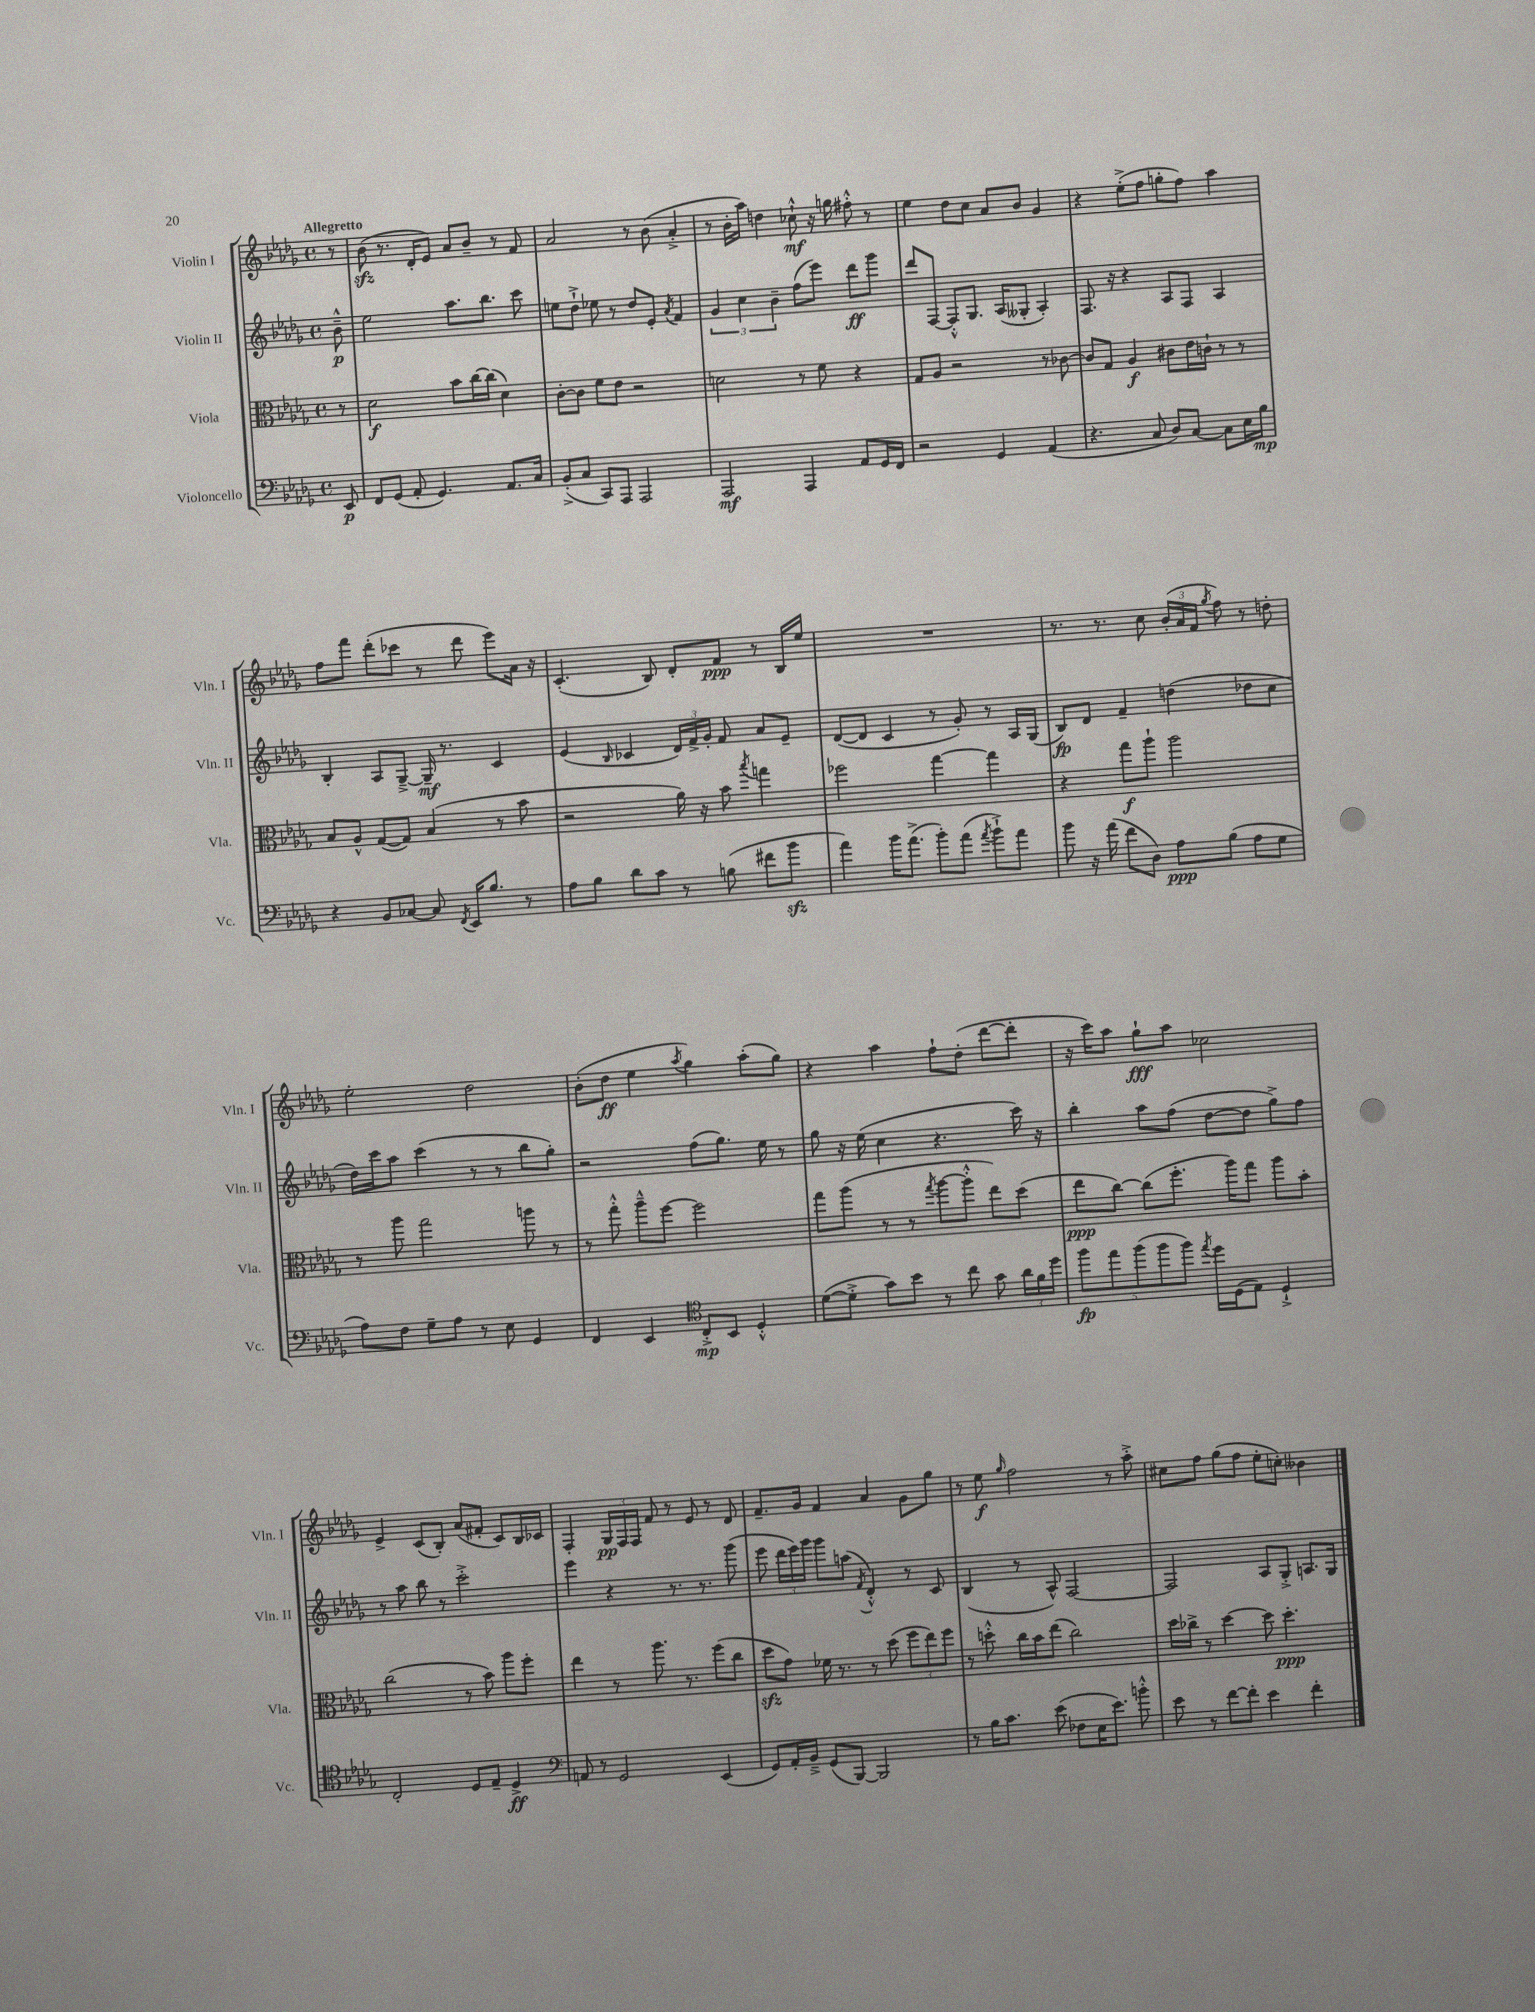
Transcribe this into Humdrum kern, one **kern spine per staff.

**kern	**dynam	**kern	**dynam	**kern	**dynam	**kern	**dynam
*part4	*part4	*part3	*part3	*part2	*part2	*part1	*part1
*staff4	*staff4	*staff3	*staff3	*staff2	*staff2	*staff1	*staff1
*I"Violoncello	*	*I"Viola	*	*I"Violin II	*	*I"Violin I	*
*I'Vc.	*	*I'Vla.	*	*I'Vln. II	*	*I'Vln. I	*
*clefF4	*	*clefC3	*	*clefG2	*	*clefG2	*
*k[b-e-a-d-g-]	*	*k[b-e-a-d-g-]	*	*k[b-e-a-d-g-]	*	*k[b-e-a-d-g-]	*
*M4/4	*	*M4/4	*	*M4/4	*	*M4/4	*
*met(c)	*	*met(c)	*	*met(c)	*	*met(c)	*
=	=	=	=	=	=	=	=
!	!	!	!	!	!	!LO:TX:a:B:t=Allegretto	!
8EE-/	p	8r	.	8b-~^^\	p	8r	.
=1	=1	=1	=1	=1	=1	=1	=1
8FF/L	.	2d-\	f	2ee-\	.	(8b-zz\	.
(8GG-/J	.	.	.	.	.	8.r	.
8AA-'/	.	.	.	.	.	.	.
.	.	.	.	.	.	16d-'/KL	.
4.GG-/)	.	.	.	.	.	8e-/J)	.
.	.	8b-\L	.	8.aa-\L	.	8a-/L	.
.	.	[16cc\L	.	.	.	8b-~/J	.
.	.	(16cc\JJ]	.	8.bb-\J	.	.	.
8.AA-/L	.	4d-\)	.	.	.	8r	.
.	.	.	.	8ccc\	.	8f/	.
16C/Jk	.	.	.	.	.	.	.
=2	=2	=2	=2	=2	=2	=2	=2
(8BB-'^/L	.	[8c'\L	.	8een\L	.	2a-/	.
8C/J	.	8c\J]	.	8dd-`^\J	.	.	.
8CC/L)	.	8f\L	.	8ee-X\	.	.	.
8AAA-/J	.	8e-\J	.	8r	.	.	.
2AAA-/	.	2r	.	8dd-/L	.	8r	.
.	.	.	.	8e-'/J	.	(8b-\	.
.	.	.	.	8qa-/	.	.	.
.	.	.	.	4f/	.	4a-'^/	.
=3	=3	=3	=3	=3	=3	=3	=3
2AAA-/	mf	2dn\	.	6g-/	.	8r	.
.	.	.	.	.	.	16b-'\LL	.
.	.	.	.	6cc\	.	.	.
.	.	.	.	.	.	16aa-\JJ)	.
.	.	.	.	.	.	4ddn\	.
.	.	.	.	6b-~\	.	.	.
4AAA-/	.	8r	.	(8ff\L	.	8cc-X`^^\	mf
.	.	8f\	.	8eee-\J)	.	16r	.
.	.	.	.	.	.	16ggn\	.
8AA-/L	.	4r	.	8ddd-\L	ff	8ff#X'^^\	.
16GG-/L	.	.	.	8ggg-\J	.	8r	.
16FF/JJ	.	.	.	.	.	.	.
=4	=4	=4	=4	=4	=4	=4	=4
2r	.	8G-/L	.	8ddd-/L	.	4ee-\	.
.	.	8A-/J	.	[8F/J	.	.	.
.	.	2r	.	8F'^^/L]	.	8dd-\L	.
.	.	.	.	8.G-/J	.	8cc\J	.
4GG-/	.	.	.	.	.	8a-/L	.
.	.	.	.	(16A-/KL	.	.	.
.	.	.	.	8G--X'/J	.	8b-/J	.
(4AA-/	.	8r	.	4A-'/)	.	4g-/	.
.	.	[8c-X\	.	.	.	.	.
=5	=5	=5	=5	=5	=5	=5	=5
4.r	.	8c-/L]	.	8.F/	.	4r	.
.	.	8G-/J	.	.	.	.	.
.	.	.	.	16r	.	.	.
.	.	4A-/	f	4r	.	(8ee-'^\L	.
8C/	.	.	.	.	.	8ff\J	.
8D-/L)	.	8c#X\L	.	8A-/L	.	8ggn'\L	.
[8C/J	.	16e-\L	.	8F/J	.	8ff\J)	.
.	.	16cn`\JJ	.	.	.	.	.
8C\L]	.	8r	.	4A-/	.	4aa-\	.
16E-\L	.	8r	.	.	.	.	.
16B-\JJ	mp	.	.	.	.	.	.
!!LO:LB:g=z
=6	=6	=6	=6	=6	=6	=6	=6
4r	.	8B-/L	.	4B-'/	.	8ff\L	.
.	.	8A-^^/J	.	.	.	8fff\J	.
8BB-/L	.	([8G-/L	.	8A-/L	.	(8ddd-'\L	.
[8C-X/J	.	8G-/J])	.	[8G-~^/J	.	8ccc-X\J	.
8C-/]	.	(4B-/	.	16G-~/]	mf	8r	.
.	.	.	.	8.r	.	.	.
8qFF/	.	.	.	.	.	.	.
16EE-/KL	.	.	.	.	.	8ddd-\	.
8.B-/J	.	.	.	.	.	.	.
.	.	8r	.	4c/	.	8eee-\L)	.
8r	.	8b-\	.	.	.	16a-\Jk	.
.	.	.	.	.	.	16r	.
=7	=7	=7	=7	=7	=7	=7	=7
8A-\L	.	2r	.	(4e-/	.	(4.c'/	.
8B-\J	.	.	.	.	.	.	.
.	.	.	.	16qqB-/	.	.	.
8d-\L	.	.	.	4c-X/	.	.	.
8c\J	.	.	.	.	.	8B-/)	.
8r	.	16a-\)	.	24d-/LL)	.	8d-'/L	.
.	.	.	.	24f^/	.	.	.
.	.	16r	.	.	.	.	.
.	.	.	.	24g-'/JJ	.	.	.
(8Bn\	.	8b-\	.	8f/	.	8f/J	ppp
.	.	8qbb-/	.	.	.	.	.
8f#X\L	.	4ggn\	.	8a-/L	.	8r	.
8b-zz\J	.	.	.	8e-~/J	.	16B-/LL	.
.	.	.	.	.	.	16ee-/JJ	.
=8	=8	=8	=8	=8	=8	=8	=8
4a-\)	.	2ff-X\	.	([8d-/L	.	1r	.
.	.	.	.	8d-/J]	.	.	.
16b-\KL	.	.	.	4c/	.	.	.
(8.a-^\J	.	.	.	.	.	.	.
8b-'\L)	.	[4gg-\	.	8r	.	.	.
(8a-\J	.	.	.	8g-'/)	.	.	.
8qa-/	.	.	.	.	.	.	.
8b-`^\L)	.	4gg-\]	.	8r	.	.	.
8a-\J	.	.	.	16A-/LL	.	.	.
.	.	.	.	(16G-/JJ	.	.	.
=9	=9	=9	=9	=9	=9	=9	=9
8b-\	.	4r	.	8B-/L)	fp	8.r	.
16r	.	.	.	8d-/J	.	.	.
(16a-\	.	.	.	.	.	8.r	.
8f\L	.	8gg-\L	f	4f~/	.	.	.
8D-\J)	.	8aa-`\J	.	.	.	8cc\	.
8A-\L	ppp	2aa-\	.	(4ddn\	.	(24b-'/LL	.
.	.	.	.	.	.	24a-/	.
.	.	.	.	.	.	24f/JJ	.
.	.	.	.	.	.	8qgg-/	.
(8B-\J	.	.	.	.	.	8ff\)	.
8A-\L	.	.	.	8dd-X\L	.	8r	.
8G-\J	.	.	.	8cc\J	.	8ddn'\	.
!!LO:LB:g=z
=10	=10	=10	=10	=10	=10	=10	=10
8A-\L)	.	8r	.	16dd-\LL)	.	2ee-'\	.
.	.	.	.	16ccc\J	.	.	.
8F\J	.	8aa-\	.	8aa-\J	.	.	.
8G-~\L	.	2gg-\	.	(4ccc\	.	.	.
8A-\J	.	.	.	.	.	.	.
8r	.	.	.	8r	.	2dd-\	.
8E-\	.	.	.	8r	.	.	.
4GG-/	.	8aan\	.	8bb-\L	.	.	.
.	.	8r	.	8gg-'\J)	.	.	.
=11	=11	=11	=11	=11	=11	=11	=11
4FF/	.	8r	.	2r	.	(8b-'\L	.
.	.	8gg-'^^\	.	.	.	8dd-\J	ff
4EE-/	.	8aa-~^^\L	.	.	.	4ee-\	.
.	.	[8ff\J	.	.	.	.	.
*clefC4	*	*	*	*	*	*	*
.	.	.	.	.	.	8qaa-/	.
8C'^/L	mp	2ff\]	.	(8ff\L	.	4gg-\)	.
8BB-/J	.	.	.	8.gg-\J)	.	.	.
4D-'^^/	.	.	.	.	.	(8aa-'\L	.
.	.	.	.	16ee-\	.	.	.
.	.	.	.	8r	.	8gg-\J)	.
=12	=12	=12	=12	=12	=12	=12	=12
([8d-\L	.	8gg-\L	.	8gg-\	.	4r	.
8d-'^\J]	.	(8aa-\J	.	16r	.	.	.
.	.	.	.	(16ee-\	.	.	.
8g-\L)	.	8r	.	4cc\	.	4aa-\	.
8b-\J	.	8r	.	.	.	.	.
.	.	8qgg-/	.	.	.	.	.
8r	.	[8aa-\L	.	4.r	.	8ff`\L	.
8cc\	.	8aa-'^^\J]	.	.	.	(8dd-'\J	.
8g-\	.	8ee-\L)	.	.	.	[8ddd-\L	.
24a-\LL	.	(8dd-\J	.	16ccc\)	.	8ddd-'\J]	.
24f\	.	.	.	.	.	.	.
.	.	.	.	16r	.	.	.
24dd-\JJ	.	.	.	.	.	.	.
=13	=13	=13	=13	=13	=13	=13	=13
10ff\L	fp	8ee-\L	ppp	4bb-'\	.	16r	.
.	.	.	.	.	.	16ccc\KL)	.
10ee-\	.	.	.	.	.	.	.
.	.	[8cc\J)	.	.	.	8aa-\J	.
(10ff\	.	.	.	.	.	.	.
.	.	(8cc\L]	.	8aa-\L	.	8gg-`\L	fff
10ff\	.	.	.	.	.	.	.
.	.	8.ff'\J	.	(8ff\J	.	8aa-\J	.
10ff\J)	.	.	.	.	.	.	.
8qee-/	.	.	.	.	.	.	.
16dd-\LL	.	.	.	[8dd-\L	.	2cc-X\	.
(16D-\J	.	16aa-\KL)	.	.	.	.	.
8E-\J)	.	8gg-\J	.	8dd-\J]	.	.	.
4D-`^/	.	8aa-\L	.	8gg-^\L)	.	.	.
.	.	8b-'\J	.	8ff\J	.	.	.
!!LO:LB:g=z
=14	=14	=14	=14	=14	=14	=14	=14
2C'/	.	(2cc\	.	8r	.	4e-^/	.
.	.	.	.	8aa-\	.	.	.
.	.	.	.	8bb-\	.	(8c/L	.
.	.	.	.	8r	.	8B-'/J)	.
8D-/L	.	8r	.	2ccc'^\	.	(8a-/L	.
8E-~/J	.	8b-\)	.	.	.	8f#X'/J	.
4D-^/	ff	8aa-\L	.	.	.	8c/L)	.
.	.	8ff'\J	.	.	.	16B-/L	.
.	.	.	.	.	.	16c-X/JJ	.
=15	=15	=15	=15	=15	=15	=15	=15
*clefF4	*	*	*	*	*	*	*
8AAn/	.	4ee-\	.	4eee-\	.	4F'/	.
8r	.	.	.	.	.	.	.
2GG-/	.	8r	.	4r	.	24G-/LL	pp
.	.	.	.	.	.	24F/	.
.	.	.	.	.	.	24F/JJ	.
.	.	8.aa-\	.	.	.	8f/	.
.	.	.	.	8.r	.	8r	.
.	.	8.r	.	.	.	.	.
.	.	.	.	.	.	8e-/	.
.	.	.	.	8.r	.	.	.
(4EE-/	.	(8ff\L	.	.	.	8r	.
.	.	8cc\J	.	(8ggg-\	.	8d-/	.
=16	=16	=16	=16	=16	=16	=16	=16
8GG-/L)	.	8dd-zz\L	.	8eee-\	.	8.f~/L	.
16AA-'/L	.	8g-\J)	.	24ddd-\LL	.	.	.
.	.	.	.	24eee-\)	.	.	.
16BB-~^/JJ	.	.	.	.	.	16g-/Jk	.
.	.	.	.	24ggg-\JJ	.	.	.
(8GG-/L	.	16f-X\	.	8ggg-\L	.	4f/	.
.	.	8.r	.	.	.	.	.
[8BBB-/J)	.	.	.	(8aan\J	.	.	.
.	.	.	.	8qf/	.	.	.
2BBB-/]	.	8r	.	4d-'^^/)	.	4a-/	.
.	.	(8dd-\	.	.	.	.	.
.	.	12ff\L	.	8r	.	8g-\L	.
.	.	12ee-\)	.	.	.	.	.
.	.	.	.	8c/	.	8gg-\J	.
.	.	12ff\J	.	.	.	.	.
=17	=17	=17	=17	=17	=17	=17	=17
8r	.	8r	.	(4B-/	.	8r	.
16B-\KL	.	8ddn'^^\	.	.	.	8ee-\	f
8.c\J	.	.	.	.	.	.	.
.	.	.	.	.	.	16qqgg-/	.
.	.	16cc\LL	.	8r	.	2ff\	.
.	.	16b-\J	.	.	.	.	.
(8e-\	.	(8ee-\J	.	8A-^^/)	.	.	.
8F-X\L	.	2cc\)	.	[2F/	.	.	.
16E-\K	.	.	.	.	.	.	.
8.e-\J)	.	.	.	.	.	.	.
.	.	.	.	.	.	8r	.
8bn'^^\	.	.	.	.	.	8aa-'^\	.
=18	=18	=18	=18	=18	=18	=18	=18
8e-\	.	16dd-\LL	.	2F/]	.	8cc#X\L	.
.	.	16cc-X^\JJ	.	.	.	.	.
8r	.	8r	.	.	.	8ff\J	.
[8f\L	.	[4dd-\	.	.	.	(8gg-\L	.
8f'\J]	.	.	.	.	.	8ff\J	.
4e-\	.	8dd-\]	.	8A-/L	.	8ee-'\L	.
.	.	4.dd-'\	ppp	8G-'^/J	.	8ccn'\J)	.
4f'\	.	.	.	8.An/L	.	4b--X\	.
.	.	.	.	16G-/Jk	.	.	.
==	==	==	==	==	==	==	==
*-	*-	*-	*-	*-	*-	*-	*-
